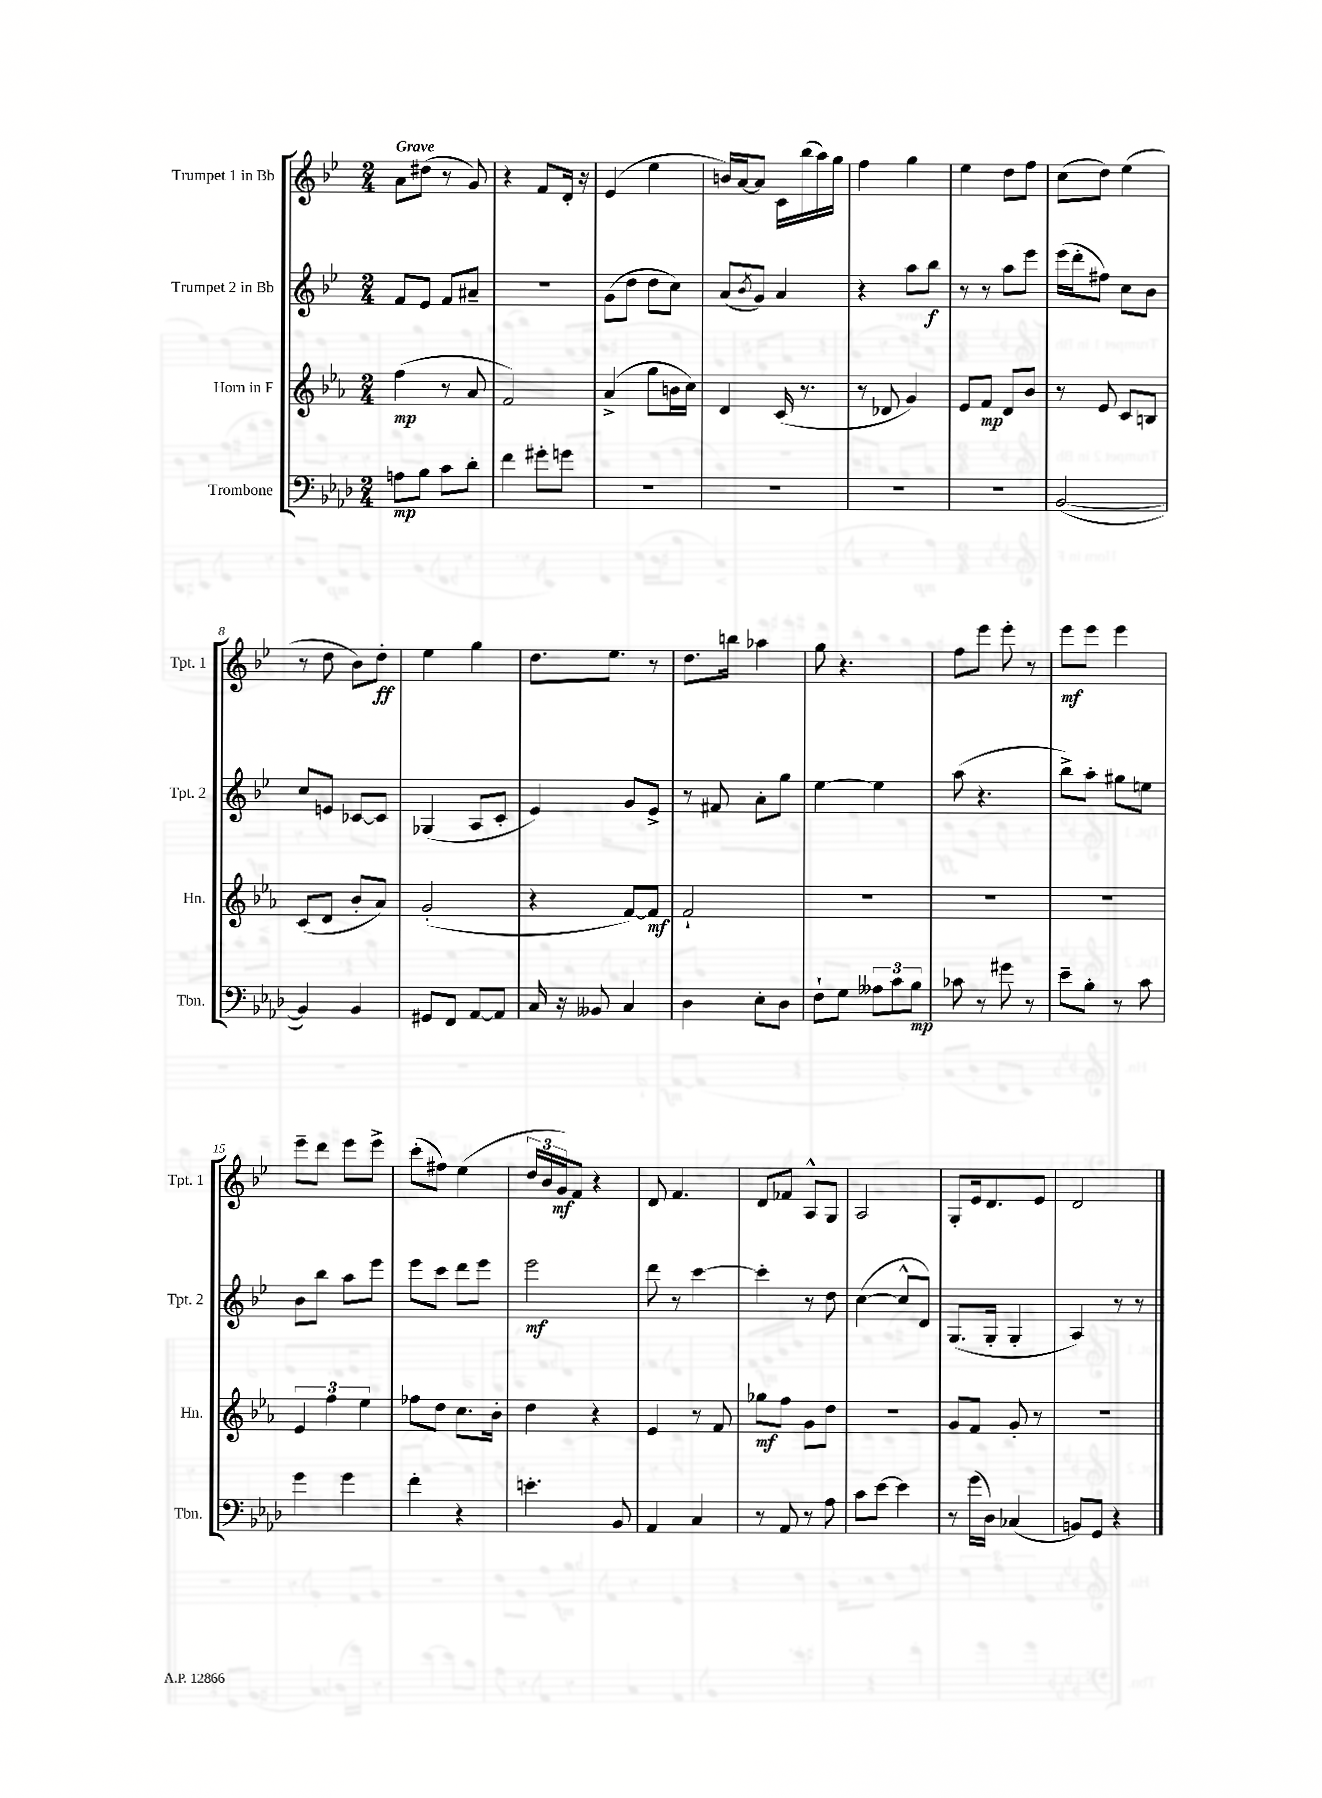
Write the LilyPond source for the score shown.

<<
\new StaffGroup <<
\new Staff = "s0" \with { instrumentName = "Trumpet 1 in Bb" shortInstrumentName = "Tpt. 1" } {
    \clef treble \key bes \major \numericTimeSignature \time 2/4 \tempo "Grave"
    a'8 dis''8( r8 g'8) |
    r4 f'8 d'16-. r16 |
    ees'4( ees''4 |
    b'16) a'16~ a'8 c'16 bes''16( a''16) g''16 |
    f''4 g''4 |
    ees''4 d''8 f''8 |
    c''8( d''8) ees''4( |
    r8 d''8 bes'8) d''8-.\ff |
    ees''4 g''4 |
    d''8. ees''8. r8 |
    d''8. b''16 aes''4 |
    g''8 r4. |
    f''8 ees'''8 ees'''8-. r8 |
    ees'''8\mf ees'''8 ees'''4 |
    ees'''8-- d'''8 ees'''8 ees'''8-> |
    c'''8-.( fis''8) ees''4( |
    \tuplet 3/2 { d''16 bes'16 g'16\mf) } f'8 r4 |
    d'8 f'4. |
    d'8 fes'8 a8-^ g8 |
    a2 |
    g8-. ees'16 d'8. ees'8 |
    d'2 \bar "|." |
}
\new Staff = "s1" \with { instrumentName = "Trumpet 2 in Bb" shortInstrumentName = "Tpt. 2" } {
    \clef treble \key bes \major \numericTimeSignature \time 2/4
    f'8 ees'8 f'8 ais'8-- |
    r2 |
    g'8( d''8 d''8 c''8) |
    a'8( \acciaccatura { bes'8 } g'8) a'4 |
    r4 a''8 bes''8\f |
    r8 r8 a''8 ees'''8 |
    ees'''16( d'''16-. fis''8) c''8 bes'8 |
    c''8 e'8 ces'8~ ces'8 |
    ges4( a8 c'8-. |
    ees'4) g'8 ees'8-> |
    r8 fis'8 a'8-. g''8 |
    ees''4~ ees''4 |
    a''8( r4. |
    bes''8->) a''8-. gis''8 e''8 |
    bes'8 bes''8 a''8 ees'''8 |
    ees'''8 c'''8 d'''8 ees'''8 |
    ees'''2\mf |
    d'''8 r8 c'''4~ |
    c'''4-. r8 d''8 |
    c''4~( c''8-^ d'8) |
    g8.( g16-. g4-. |
    a4) r8 r8 \bar "|." |
}
\new Staff = "s2" \with { instrumentName = "Horn in F" shortInstrumentName = "Hn." } {
    \clef treble \key ees \major \numericTimeSignature \time 2/4
    f''4\mp( r8 aes'8 |
    f'2) |
    aes'4->( g''8 b'16 c''16) |
    d'4 c'16( r8. |
    r8 des'8 g'4) |
    ees'8 f'8\mp d'8 bes'8 |
    r8 ees'8 c'8 b8 |
    c'8( d'8 bes'8-. aes'8) |
    g'2-.( |
    r4 f'8~) f'8\mf |
    f'2-! |
    R2 |
    R2 |
    R2 |
    \tuplet 3/2 { ees'4 f''4 ees''4 } |
    fes''8 d''8 c''8. bes'16-. |
    d''4 r4 |
    ees'4 r8 f'8 |
    ges''8\mf f''8 g'8 d''8 |
    r2 |
    g'8 f'8 g'8-. r8 |
    R2 \bar "|." |
}
\new Staff = "s3" \with { instrumentName = "Trombone" shortInstrumentName = "Tbn." } {
    \clef bass \key aes \major \numericTimeSignature \time 2/4
    a8\mp bes8 c'8 des'8-. |
    f'4 gis'8-. g'8 |
    R2 |
    R2 |
    R2 |
    R2 |
    bes,2~( |
    bes,4) bes,4 |
    gis,8 f,8 aes,8~ aes,8 |
    c16 r16 beses,8 c4 |
    des4 ees8-. des8 |
    f8-! g8 \tuplet 3/2 { aeses8 c'8 bes8\mp } |
    ces'8 r8 gis'8 r8 |
    ees'8-- bes8-. r8 c'8 |
    g'4 g'4 |
    f'4-. r4 |
    e'4.-. bes,8 |
    aes,4 c4 |
    r8 aes,8 r8 aes8 |
    c'8 ees'8~ ees'4 |
    r8 g'16( des16) ces4( |
    b,8) g,8 r4 \bar "|." |
}
>>
>>
